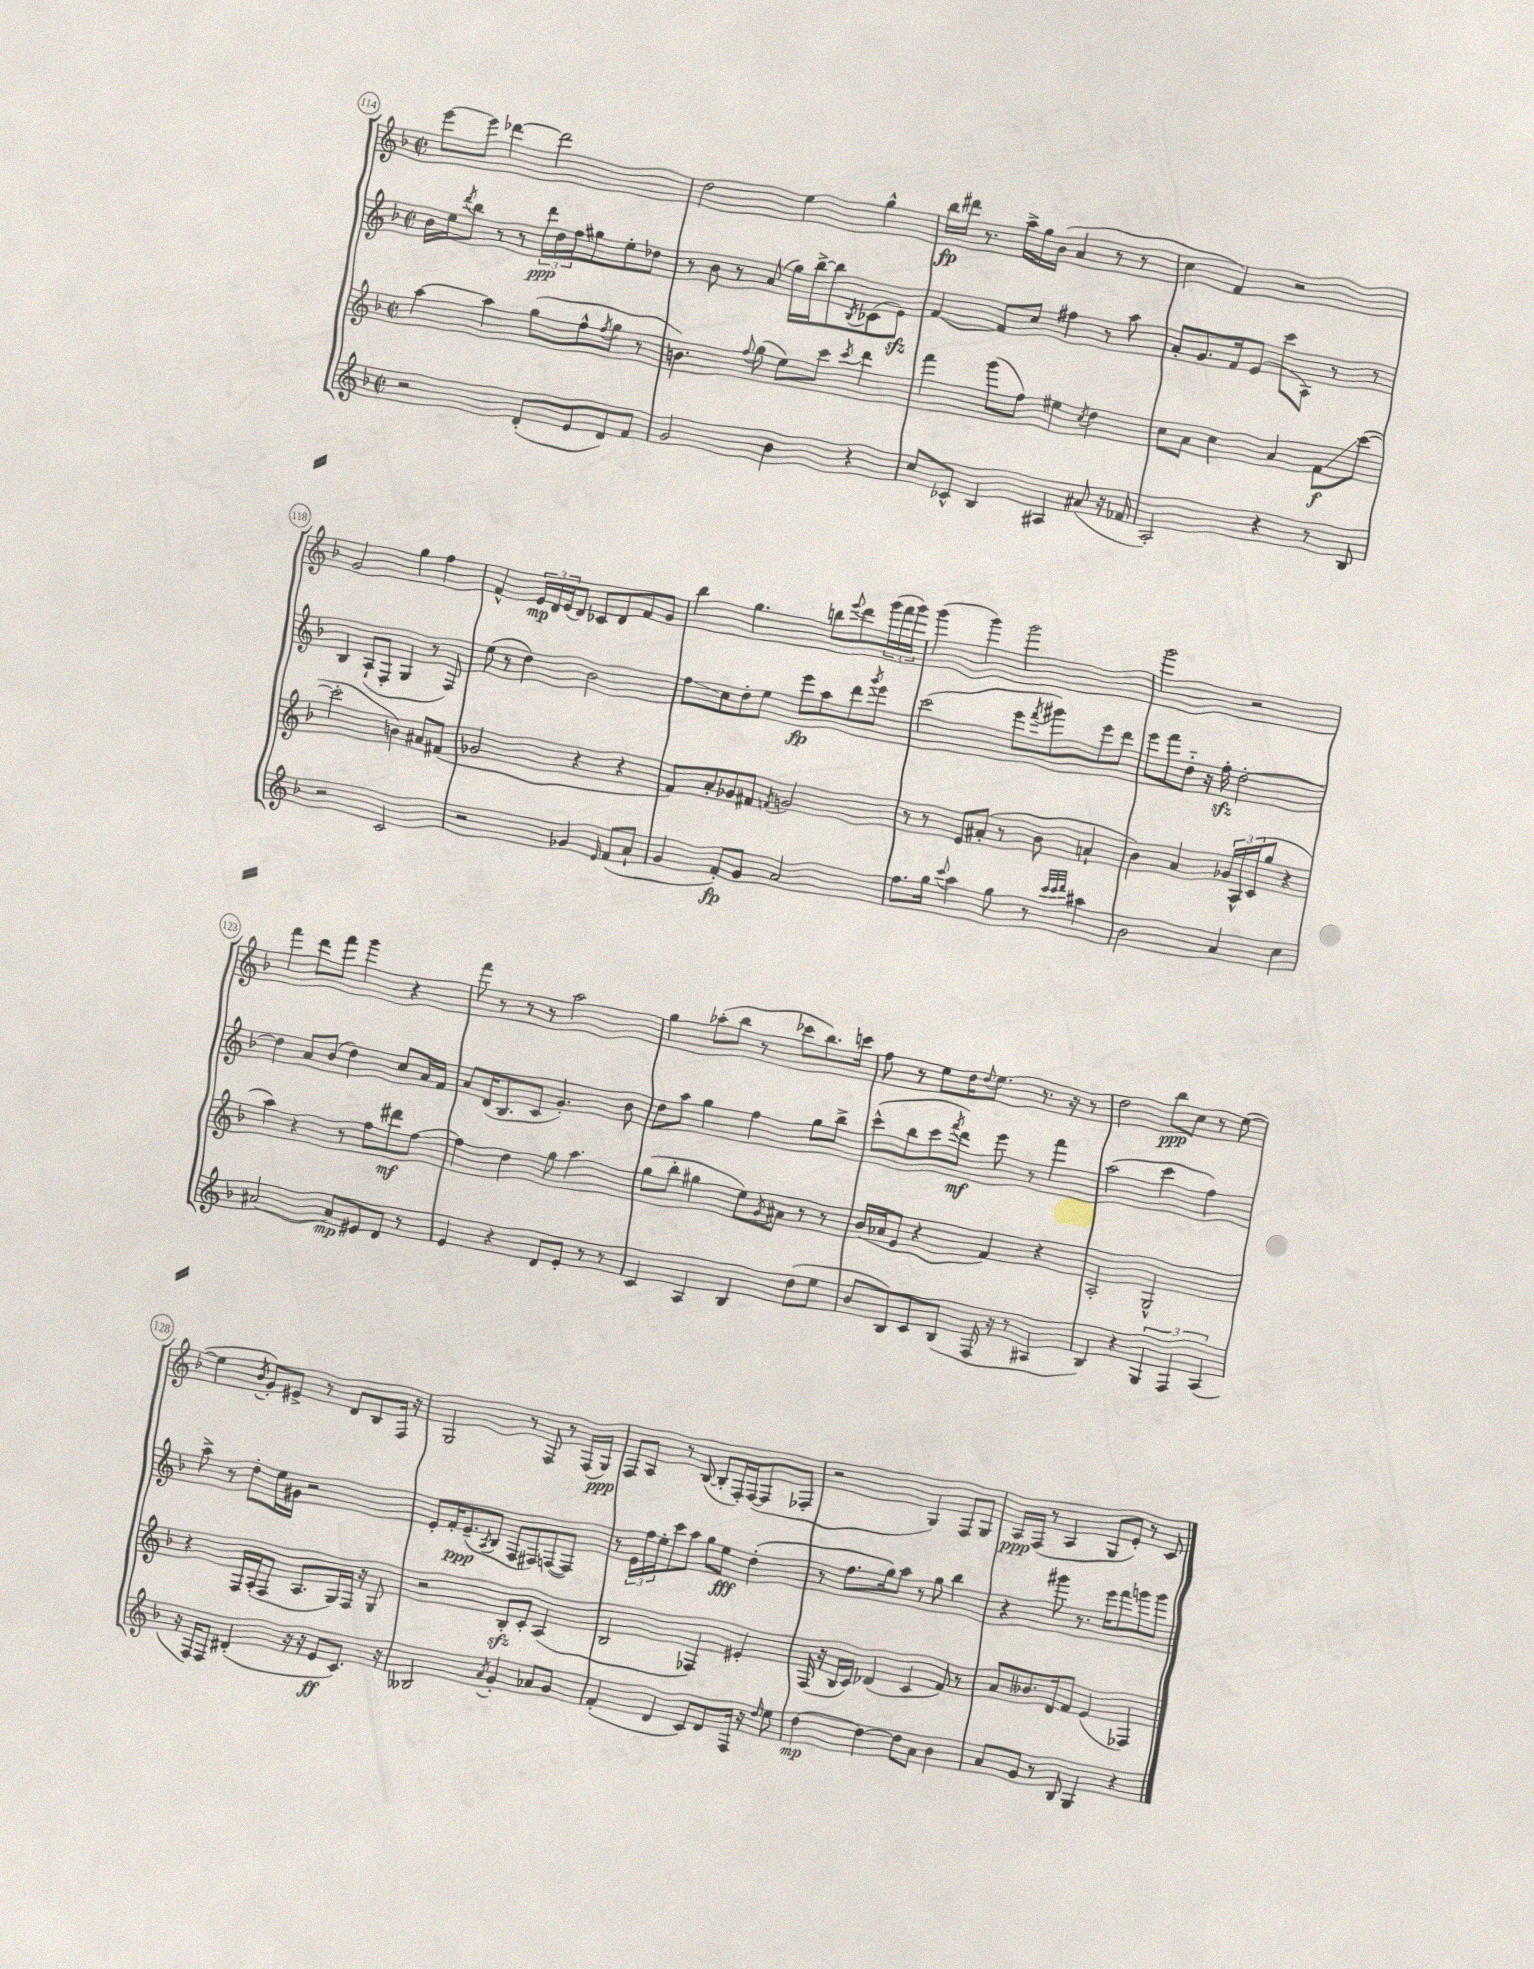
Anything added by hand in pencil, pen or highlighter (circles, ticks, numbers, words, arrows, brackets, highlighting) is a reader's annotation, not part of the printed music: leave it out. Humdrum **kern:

**kern	**kern	**kern	**kern
*staff4	*staff3	*staff2	*staff1
*clefG2	*clefG2	*clefG2	*clefG2
*k[b-]	*k[b-]	*k[b-]	*k[b-]
*M2/2	*M2/2	*M2/2	*M2/2
*met(c|)	*met(c|)	*met(c|)	*met(c|)
2r	[4aa\	16b-\LL	[8eee\L
.	.	16ee\J	.
.	.	8qddd/	.
.	.	8bb-\J	8eee\]J
.	4aa\]	8r	[4ddd-\
.	.	8r	.
(8d'/L	(8gg\L	24ddd\LL	2ddd-\]
.	.	24dd\	.
.	.	24ff\J	.
8e/	8ff^^\	8gg#\	.
.	8qff/	.	.
8d/)	8gg\J	8ee'\	.
8f/J	8r	8dd-\J	.
=	=	=	=
2g/	4.b\)	8r	2dd\
.	.	8b-\	.
.	.	8r	.
.	8qqff/	.	.
.	(8gg\	(8a/	.
4b-\	8ee\L)	16gg\LL)	4ee\
.	.	[16bb-^\J	.
.	8ccc\J	8bb-\]	.
.	8qccc/	8qB-/	.
4r	4ddd\	(8c-\	4gg^^\
.	.	8e\J)	.
=	=	=	=
8cc/L	4fff\	[4f/	16bb-\LL
.	.	.	16ddd#\JJ
8c-^^/J	.	.	8.r
4B-/	(8ggg\L	8f/]L	.
.	.	.	16aa^\LL
.	8ff\J)	8cc/J	16gg\
.	.	.	(16b-\JJ
4A#/	4ee#\	4ff#\	4a/
.	8qcc/	.	.
(8a#/	4dd\	8r	8r
16r	.	8aa\	8r
16f-/	.	.	.
=	=	=	=
2A'/)	8cc\L	8a'/L	4cc\
.	8a\J	8.g/	.
.	4cc\	.	4f/)
.	.	16f/k	.
.	.	(8e/J	.
4r	4a/	8ccc\L	2r
.	.	8A\J)	.
8r	8f\L	8r	.
8B-/	([8ccc\J	8r	.
=	=	=	=
2r	2ccc'\]	4B-/	2g/
.	.	(8A`/L	.
.	.	8F'/J	.
2c/	4b\)	4G/	4gg\
.	8a#/L	8r	4ff\
.	(8f#/J	8F/)	.
=	=	=	=
2r	2g-/	(8ee\	4f^^/
.	.	8r	.
.	.	4dd\)	24e/LL
.	.	.	24d/
.	.	.	(24e/J
.	.	.	8d/J)
4g-/	4r	2b-\	8c-/L
.	.	.	8d/
16qqe/	.	.	.
(8f/L	4r	.	8f/
8a`/J	.	.	8g/J
=	=	=	=
4g/	8f/L)	8ff\L	4bb-\
.	8a'/	8cc\	.
8f'/L)	8g-/	8dd'\	4.gg\
8g/J	8f#/J	8ee\J	.
.	8qf/	.	.
2a/	2g/	8eee\L	.
.	.	8aa\	8bb\L
.	.	.	8qqeee/
.	.	8ddd\	8ddd\
.	.	8qggg/	.
.	.	8eee\J	(24ggg\L
.	.	.	24fff\
.	.	.	24ggg\JJ)
=	=	=	=
8.ff\L	8r	(2ccc\	(4ggg\
.	8r	.	.
16gg\Jk	.	.	.
8qqccc/	.	.	.
4aa\	8e/L	.	4ggg\)
.	(8a#'/J	.	.
8gg\	8r	8eee\L	2ggg\
.	.	8qfff/	.
8r	8b-\	8ggg#\)	.
32qqccc/LLL	.	.	.
32qqccc/	.	.	.
32qqddd/JJJ	.	.	.
4aa#\	4a`/	8eee\	.
.	.	8ddd\J	.
=	=	=	=
2b-\	4b-\)	8eee\L	2ggg\
.	.	8fff\	.
.	4a/	8dd'~\J	.
.	.	16r	.
.	.	16ff'\	.
4a/	24g-/LL	[2dd'\	2r
.	24A^^/	.	.
.	(24c/J	.	.
.	8gg/J	.	.
4cc\	4r	.	.
=	=	=	=
[2a#/	4aa\)	4dd\]	4fff\
.	4r	8a/L	8ddd\L
.	.	(8b-/J	8fff\J
8a#/]L	8r	4dd\)	4ggg\
8e#/	8ff\L	.	.
8d/J	8ddd#\	8cc/L	4r
8r	[8ff\J	16a/L	.
.	.	16f/JJ	.
=	=	=	=
4e/	4ff\]	8a/L	8fff\
.	.	(16d/K	8r
.	.	8.B-/	.
4r	4dd\	.	8r
.	.	8c/J	8r
8d/L	8gg\	4.g'/)	2aa\
8e'/J	4.aa\	.	.
8r	.	.	.
8r	.	8b-\	.
=	=	=	=
4c/	(8gg\L	8dd\L	4gg\
.	8bb-'\J	8aa\J	.
4A/	4gg#\	4gg\	(8aa-'\L
.	.	.	8bb-\J
4B-/	8ee\L)	4ff\	8r
.	8qg/	.	.
.	8a#\J	.	8ccc-\L
(8dd\L	8r	8gg\L	8.bb-\)
8ee\J	8r	8bb-^\J	.
.	.	.	16ccc\Jk
=	=	=	=
8b-/L	(16b-/LL	(8ccc^^\L	8ff\
.	16a-/J	.	.
8B-/)	8e/J	8bb-\	8r
8c/	4r	8ccc\	8ee\L
.	.	8qfff/	.
(8B-/J	.	8ddd\J)	16dd\K
.	.	.	8qqdd/
.	.	.	8.ee\J
16F/	4f/)	8eee\	.
16r	.	.	.
8r	.	8r	8.r
4A#/	4r	4fff\	.
.	.	.	16r
.	.	.	8r
=	=	=	=
4B-/)	2A'/	(2aa\	2dd\
4r	.	.	.
6G/	2G^^/	4ccc\	8bb-\L
.	.	.	8cc\J
6F/	.	.	.
.	.	4ff\)	8r
(6A/	.	.	.
.	.	.	([8ee\
=	=	=	=
16r	4r	8aa^\	4ee\]
16F/LK)	.	.	.
8F/J	.	8r	.
.	.	.	8qb-/
(4d#'/	16F/LL	8dd'\L	8g'/L)
.	(16A'/J	.	.
.	8F/J	16ee\L	8e#^/J
.	.	16g#\JJ	.
16r	8.A/L	2r	8r
16r	.	.	.
8e/L	.	.	8d/L
.	16G/L)	.	.
8.c/J)	16F/JJ	.	8B-/
.	16r	.	.
.	8G/	.	16F/Jk
16r	.	.	16r
=	=	=	=
2B--/	2r	8e'/L	2G/
.	.	16f'/K	.
.	.	(8.e~/	.
.	.	8qA/	.
.	.	8B-/J	.
8qa/	.	.	.
4g'/	8B-'/L	8F/L	8r
.	8c'/J	8F#/)	8F/
8a-/L	(4A/	([8F/	8r
8g/J	.	8F/]J)	(16F/LL
.	.	.	16G/JJ)
=	=	=	=
(4f'/	2B-/	8r	8F/L
.	.	24e\LL	8A/J
.	.	24ff\	.
.	.	24ee'\J	.
4d/	.	8ccc\	8r
.	.	8aa\J	([8B-/
8c/L)	4F-/)	8gg\L	8B-'/]L
8d/	.	8ee\J	16F'/L)
.	.	.	([16F/J
16F/Jk	4e#'/	(4dd'\	8F/]
16r	.	.	.
16qqdd/	.	.	.
8ee\	.	.	8F-'/J
=	=	=	=
[4dd\	(16F/	8r	2r
.	16r	.	.
.	16B-/LL	8.ff\L	.
.	16c/JJ)	.	.
4dd\_	(4d-/	.	.
.	.	16gg\k)	.
.	.	8aa\J	.
8dd\]L	4c/	8r	4G/)
8a\J	.	8gg\	.
4b-\	8f/)	4bb-\	8F/L
.	8r	.	8G/J
=	=	=	=
8a/L	8a/L	4r	16A/LL
.	.	.	(16F/JJ
8g/J	8.b--/	.	8r
8r	.	8ggg#\	4A/
.	16d/k	.	.
8B-/	8f/J	8.r	.
4G/	(4e/	.	8G/L
.	.	16eee\LK	.
.	.	8fff\	8e'/J)
4r	4F-/)	8ggg\	8r
.	.	8ggg\J	8c/
==	==	==	==
*-	*-	*-	*-
